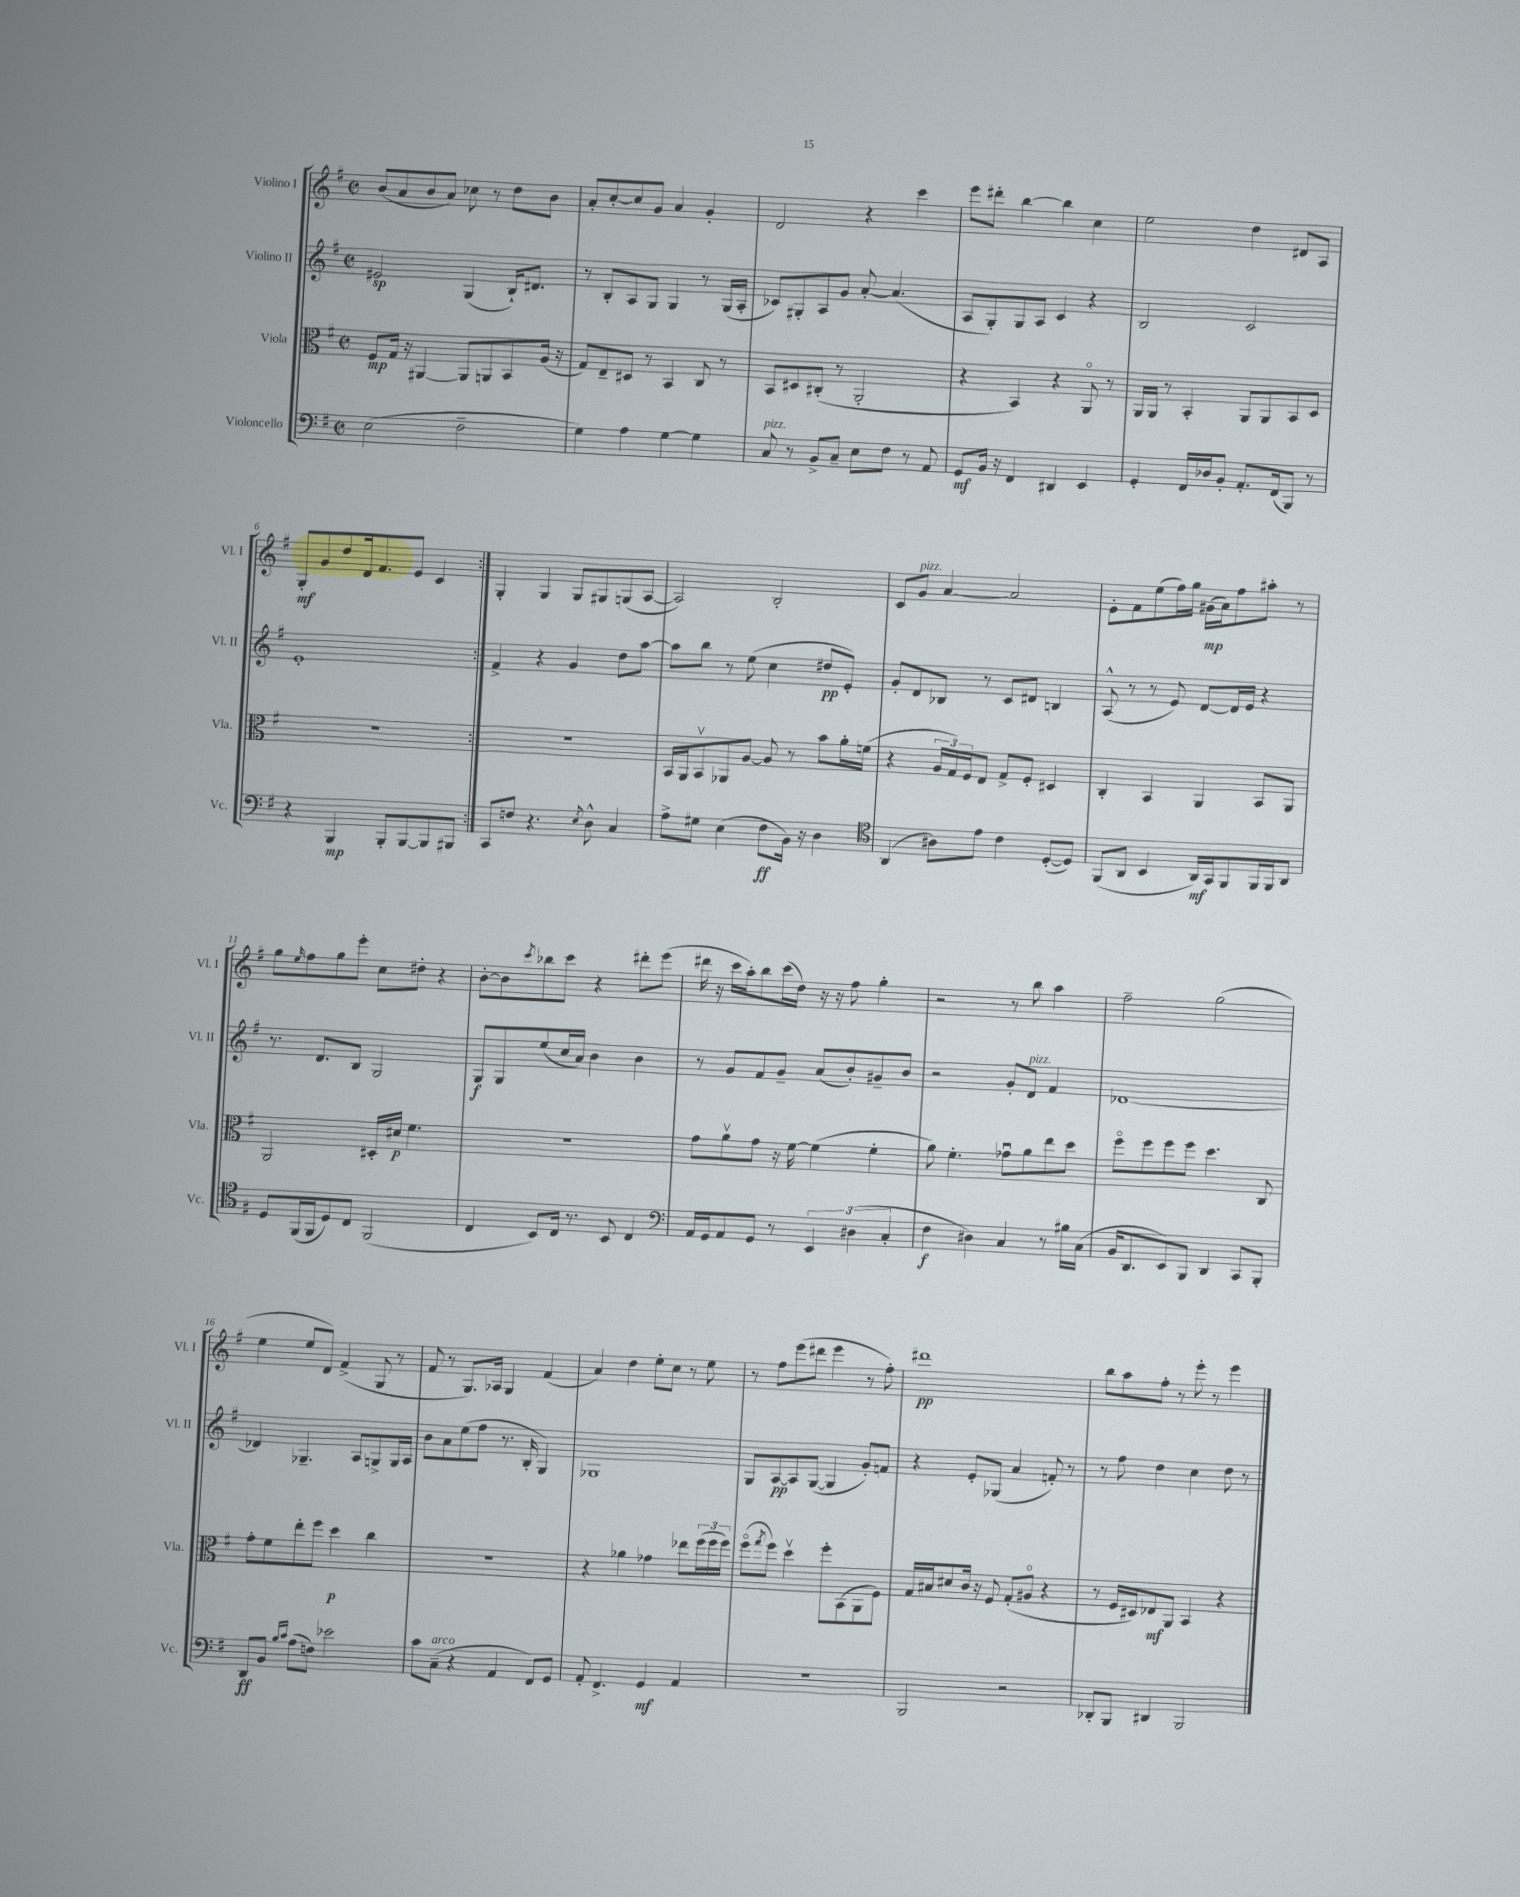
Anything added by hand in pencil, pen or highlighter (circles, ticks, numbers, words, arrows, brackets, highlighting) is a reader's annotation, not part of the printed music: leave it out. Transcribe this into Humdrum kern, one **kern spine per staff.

**kern	**dynam	**kern	**dynam	**kern	**dynam	**kern	**dynam
*part4	*part4	*part3	*part3	*part2	*part2	*part1	*part1
*staff4	*staff4	*staff3	*staff3	*staff2	*staff2	*staff1	*staff1
*I"Violoncello	*	*I"Viola	*	*I"Violino II	*	*I"Violino I	*
*I'Vc.	*	*I'Vla.	*	*I'Vl. II	*	*I'Vl. I	*
*clefF4	*	*clefC3	*	*clefG2	*	*clefG2	*
*k[f#]	*	*k[f#]	*	*k[f#]	*	*k[f#]	*
*M2/2	*	*M2/2	*	*M2/2	*	*M2/2	*
*met(c|)	*	*met(c|)	*	*met(c|)	*	*met(c|)	*
=1	=1	=1	=1	=1	=1	=1	=1
(2E\	.	8F#/L	mp	2e#X/	sp	(8b/L	.
.	.	16G/Jk	.	.	.	8a/	.
.	.	16r	.	.	.	.	.
.	.	[4AA#X/	.	.	.	8b/	.
.	.	.	.	.	.	8a/J)	.
2F#~\	.	8AA#/L]	.	(4G/	.	8cc-X\	.
.	.	8AAn/	.	.	.	8r	.
.	.	8BB/	.	16B`/KL)	.	8dd\L	.
.	.	.	.	8.d#X/J	.	.	.
.	.	(16A/Jk	.	.	.	8b\J	.
.	.	16r	.	.	.	.	.
=2	=2	=2	=2	=2	=2	=2	=2
4G\)	.	8G/L)	.	8r	.	8a'/L	.
.	.	8E~/	.	8B'/L	.	[8cc'/	.
4A\	.	8D#X/J	.	8A/	.	8cc/]	.
.	.	8r	.	8G/J	.	8g/J	.
[4G\	.	4BB/	.	4G/	.	4a/	.
4G\]	.	8C/	.	8r	.	4g'/	.
.	.	8r	.	(16G/LL	.	.	.
.	.	.	.	16A'/JJ	.	.	.
=3	=3	=3	=3	=3	=3	=3	=3
!LO:TX:a:i:t=pizz.	!	!	!	!	!	!	!
8C/	.	8BB/L	.	8c-X/L)	.	2d/	.
8r	.	8D#X/	.	8G#X'/	.	.	.
8BB^/L	.	(8C#X'/J	.	8A/	.	.	.
8C~/J	.	8r	.	8g/J	.	.	.
8E\L	.	2AA'/	.	[8a'/	.	4r	.
8F#\J	.	.	.	(4.a/]	.	.	.
8r	.	.	.	.	.	4ccc\	.
8AA/	.	.	.	.	.	.	.
=4	=4	=4	=4	=4	=4	=4	=4
8GG/L	mf	4r	.	8A/L	.	8eee\L	.
16BB/Jk	.	.	.	8G'/)	.	8ddd#X'\J	.
16r	.	.	.	.	.	.	.
4FF#/	.	4BB/)	.	8G/	.	[4bb\	.
.	.	.	.	8A/J	.	.	.
4DD#X/	.	4r	.	4c/	.	4bb\]	.
4EE/	.	8AA/	.	4r	.	4cc\	.
.	.	8r	.	.	.	.	.
=5	=5	=5	=5	=5	=5	=5	=5
4GG'/	.	16AA/LL	.	2B/	.	2ee\	.
.	.	16AA/JJ	.	.	.	.	.
.	.	8r	.	.	.	.	.
16FF#/LL	.	4BB'/	.	.	.	.	.
16D-X/J	.	.	.	.	.	.	.
8BB'/J	.	.	.	.	.	.	.
8.AA'/L	.	8AA/L	.	2c/	.	4dd\	.
.	.	8AA/	.	.	.	.	.
(16FF#/k	.	.	.	.	.	.	.
8BBB/J)	.	8BB/	.	.	.	8d#X/L	.
8r	.	8D/J	.	.	.	8A/J	.
!!LO:LB:g=z
=6	=6	=6	=6	=6	=6	=6	=6
4r	.	1r	.	1e'	.	8G'/L	mf
.	.	.	.	.	.	8g/	.
4BBB/	mp	.	.	.	.	8dd/	.
.	.	.	.	.	.	16d/k	.
.	.	.	.	.	.	8.f#/	.
8BBB'/L	.	.	.	.	.	.	.
[8BBB/	.	.	.	.	.	8e/J	.
8BBB/]	.	.	.	.	.	4c/	.
8BBB#X/J	.	.	.	.	.	.	.
=7:|!	=7:|!	=7:|!	=7:|!	=7:|!	=7:|!	=7:|!	=7:|!
8CC/L	.	1r	.	4f#^/	.	4G'/	.
8Fn/J	.	.	.	.	.	.	.
4.r	.	.	.	4r	.	4G/	.
.	.	.	.	4g/	.	8G/L	.
8qE/	.	.	.	.	.	.	.
8D^^\	.	.	.	.	.	8G#X/	.
4C/	.	.	.	8dd\L	.	(8Gn/	.
.	.	.	.	[8aa\J	.	[8A/J	.
=8	=8	=8	=8	=8	=8	=8	=8
8A^\L	.	16BB/LL	.	8aa\L]	.	2A/])	.
.	.	16AA/J	.	.	.	.	.
8G#X\J	.	8BBv/	.	8bb\J	.	.	.
(4E\	.	8AA-X/	.	8r	.	.	.
.	.	[8A/J	.	(8ee\	.	.	.
8F#\L	ff	8A/]	.	4cc\	.	2B'/	.
16BB\Jk)	.	8r	.	.	.	.	.
16r	.	.	.	.	.	.	.
4D\	.	8b\L	.	8dd#X/L	pp	.	.
.	.	16a'\L	.	8e'/J)	.	.	.
.	.	(16fn\JJ	.	.	.	.	.
=9	=9	=9	=9	=9	=9	=9	=9
*clefC4	*	*	*	*	*	*	*
(4AA/	.	4r	.	8g'/L	.	8c/L	.
!	!	!	!	!	!	!LO:TX:a:i:t=pizz.	!
.	.	.	.	8d/	.	8g/J	.
8A#X\L)	.	24A/LL	.	8B-X/J	.	[4a/	.
.	.	24G/)	.	.	.	.	.
.	.	24F#/J	.	.	.	.	.
8e\J	.	8E/J	.	8r	.	.	.
4c\	.	8G^/L	.	8c/L	.	2a/]	.
.	.	8F#'/J	.	8d#X/J	.	.	.
([8D'/L	.	4D#X/	.	4Bn/	.	.	.
8D/J])	.	.	.	.	.	.	.
=10	=10	=10	=10	=10	=10	=10	=10
(8FF#/L	.	4C'/	.	(8A^^/	.	8e'\L	.
8AA/J	.	.	.	8r	.	8f#\	.
4BB/	.	4BB/	.	8r	.	(8ee\	.
.	.	.	.	8e/)	.	16ff#\L)	.
.	.	.	.	.	.	16gg\JJ	.
16AA/LL)	mf	4AA/	.	[8d/L	.	(16g#X\LL	mp
16GG/J	.	.	.	.	.	16a\J)	.
8FF#/	.	.	.	16d/L]	.	8ff#\	.
.	.	.	.	16e/JJ	.	.	.
16FF#/L	.	8BB/L	.	4r	.	8aa#X'\J	.
16FF#/J	.	.	.	.	.	.	.
8AA/J	.	8AA/J	.	.	.	8r	.
!!LO:LB:g=z
=11	=11	=11	=11	=11	=11	=11	=11
8D/L	.	2AA/	.	8.r	.	8gg\L	.
.	.	.	.	.	.	16qqee/	.
(16FF#/L	.	.	.	.	.	8ff#\	.
16FF#/J	.	.	.	8.d/L	.	.	.
8D/)	.	.	.	.	.	8gg\	.
8C/J	.	.	.	8B/J	.	8eee'\J	.
(2FF#/	.	16D#X'/LL	.	2G/	.	8cc\L	.
.	.	16d#X/JJ	p	.	.	.	.
.	.	4.f#\	.	.	.	8dd#X'\J	.
.	.	.	.	.	.	4r	.
=12	=12	=12	=12	=12	=12	=12	=12
4C/	.	1r	.	8G/L	f	[8b'\L	.
.	.	.	.	8G/	.	8b\]	.
.	.	.	.	.	.	8qccc/	.
8BB/L)	.	.	.	(8ee/	.	8bb-X\	.
16C/Jk	.	.	.	16cc/L	.	8ccc\J	.
8.r	.	.	.	16a/JJ)	.	.	.
.	.	.	.	4b\	.	4r	.
8BB/	.	.	.	.	.	.	.
4C/	.	.	.	4b\	.	8ddd#X'\L	.
.	.	.	.	.	.	(8eee\J	.
=13	=13	=13	=13	=13	=13	=13	=13
*clefF4	*	*	*	*	*	*	*
16AA/LL	.	8g\L	.	8r	.	16ddd#X\	.
16GG/J	.	.	.	.	.	16r	.
8AA/	.	8av\	.	8g/L	.	16ccc\LL	.
.	.	.	.	.	.	16aa'\J)	.
8GG/J	.	8g\J	.	8f#/	.	8bb\	.
8r	.	16r	.	8g~/J	.	(16ccc\L	.
.	.	[16f#\	.	.	.	16dd\JJ)	.
6EE/	.	(4f#\]	.	(8a/L	.	16r	.
.	.	.	.	.	.	16r	.
.	.	.	.	8b'/)	.	8ff#\	.
(6D#X\	.	.	.	.	.	.	.
.	.	4f#'\	.	8g#X~/	.	4gg'\	.
6C'/	.	.	.	.	.	.	.
.	.	.	.	8b/J	.	.	.
=14	=14	=14	=14	=14	=14	=14	=14
4F#\	f	8a\)	.	2r	.	2r	.
.	.	4.f#'\	.	.	.	.	.
4D#X\)	.	.	.	.	.	.	.
4C/	.	8g-Xu\L	.	8g'/L	.	8r	.
!	!	!	!	!LO:TX:a:i:t=pizz.	!	!	!
.	.	8a\	.	8d/J	.	8bb\	.
8r	.	8ee\	.	4f#/	.	4aa\	.
16B#X\LL	.	8dd\J	.	.	.	.	.
(16C\JJ	.	.	.	.	.	.	.
=15	=15	=15	=15	=15	=15	=15	=15
16BB/KL	.	8ff#\L	.	[1d-X	.	2ff#~\	.
8.DD/	.	.	.	.	.	.	.
.	.	8ff#\	.	.	.	.	.
8EE/)	.	8ff#\	.	.	.	.	.
8BBB/J	.	8ff#\J	.	.	.	.	.
4DD/	.	4.dd\	.	.	.	(2gg\	.
8CC/L	.	.	.	.	.	.	.
8BBB'/J	.	8C/	.	.	.	.	.
!!LO:LB:g=z
=16	=16	=16	=16	=16	=16	=16	=16
8DD/L	ff	8g'\L	.	4d-X/]	.	4ee\	.
8BB/J	.	8f#\	.	.	.	.	.
16qqB/LL	.	.	.	.	.	.	.
16qqc/JJ	.	.	.	.	.	.	.
(8A\L	.	8ee'\	.	4.G-X~/	.	8ee/L	.
8Fn\J)	.	8ff#\J	.	.	.	8d/J)	.
2e-X\	.	4dd\	p	.	.	(4f#^/	.
.	.	.	.	8A/L	.	.	.
.	.	4cc\	.	8Gn^/	.	8G/	.
.	.	.	.	16G/L	.	8r	.
.	.	.	.	16A/JJ	.	.	.
=17	=17	=17	=17	=17	=17	=17	=17
8c\L	.	1r	.	8b\L	.	8f#/	.
!LO:TX:a:i:t=arco	!	!	!	!	!	!	!
(8C~\J	.	.	.	8a\	.	8r	.
4r	.	.	.	(8ee\	.	8.G/L)	.
.	.	.	.	8ff#\J	.	.	.
.	.	.	.	.	.	16A-X/Jk	.
4AA/	.	.	.	8.r	.	4G/	.
.	.	.	.	16B'/	.	.	.
8FF#/L)	.	.	.	4G/)	.	(4f#/	.
8GG/J	.	.	.	.	.	.	.
=18	=18	=18	=18	=18	=18	=18	=18
8AA'/	.	4r	.	1G-X	.	4a/)	.
4.FF#^/	.	.	.	.	.	.	.
.	.	4a-X\	.	.	.	4dd\	.
4GG/	mf	4g-X\	.	.	.	8ee'\L	.
.	.	.	.	.	.	8cc\J	.
4AA/	.	8ee-X\L	.	.	.	8r	.
.	.	(24ff#\L	.	.	.	8ee\	.
.	.	24ff#\	.	.	.	.	.
.	.	24ff#\JJ)	.	.	.	.	.
=19	=19	=19	=19	=19	=19	=19	=19
1r	.	(8ff#\L	.	8G/L	.	8r	.
.	.	8qgg/	.	.	.	.	.
.	.	8ff#\J)	.	[8A/	pp	8ff#\L	.
.	.	4ddv\	.	8A/]	.	(8eee\	.
.	.	.	.	([8G/J	.	8ddd#X\J	.
.	.	8ff#'\L	.	4G/]	.	4eee\	.
.	.	(8BB\	.	.	.	.	.
.	.	8AA\	.	8g'/L)	.	8r	.
.	.	8F#\J)	.	8fn/J	.	8ff#'\)	.
=20	=20	=20	=20	=20	=20	=20	=20
2BBB/	.	16G/LL	.	4r	.	1ddd#X	pp
.	.	16B#X/J	.	.	.	.	.
.	.	8d#X/	.	.	.	.	.
.	.	16c/Jk	.	8e'/L	.	.	.
.	.	16r	.	.	.	.	.
.	.	8F#/	.	(8G-X/J	.	.	.
2r	.	(8G'/L	.	4a/	.	.	.
.	.	8A#X/J	.	.	.	.	.
.	.	4r	.	8fn'/)	.	.	.
.	.	.	.	8r	.	.	.
=21	=21	=21	=21	=21	=21	=21	=21
8DD-X'/L	.	8r	.	8r	.	8bb\L	.
8BBB/J	.	16F#/LL	.	8ff#\	.	8aa\	.
.	.	16D#X/J)	.	.	.	.	.
4DD#X/	.	8E-X/	mf	4dd\	.	8ff#'\J	.
.	.	8AA/J	.	.	.	8r	.
2BBB/	.	4BB/	.	4cc\	.	8eee'\	.
.	.	.	.	.	.	8r	.
.	.	4r	.	8dd\	.	4eee\	.
.	.	.	.	8r	.	.	.
==	==	==	==	==	==	==	==
*-	*-	*-	*-	*-	*-	*-	*-
